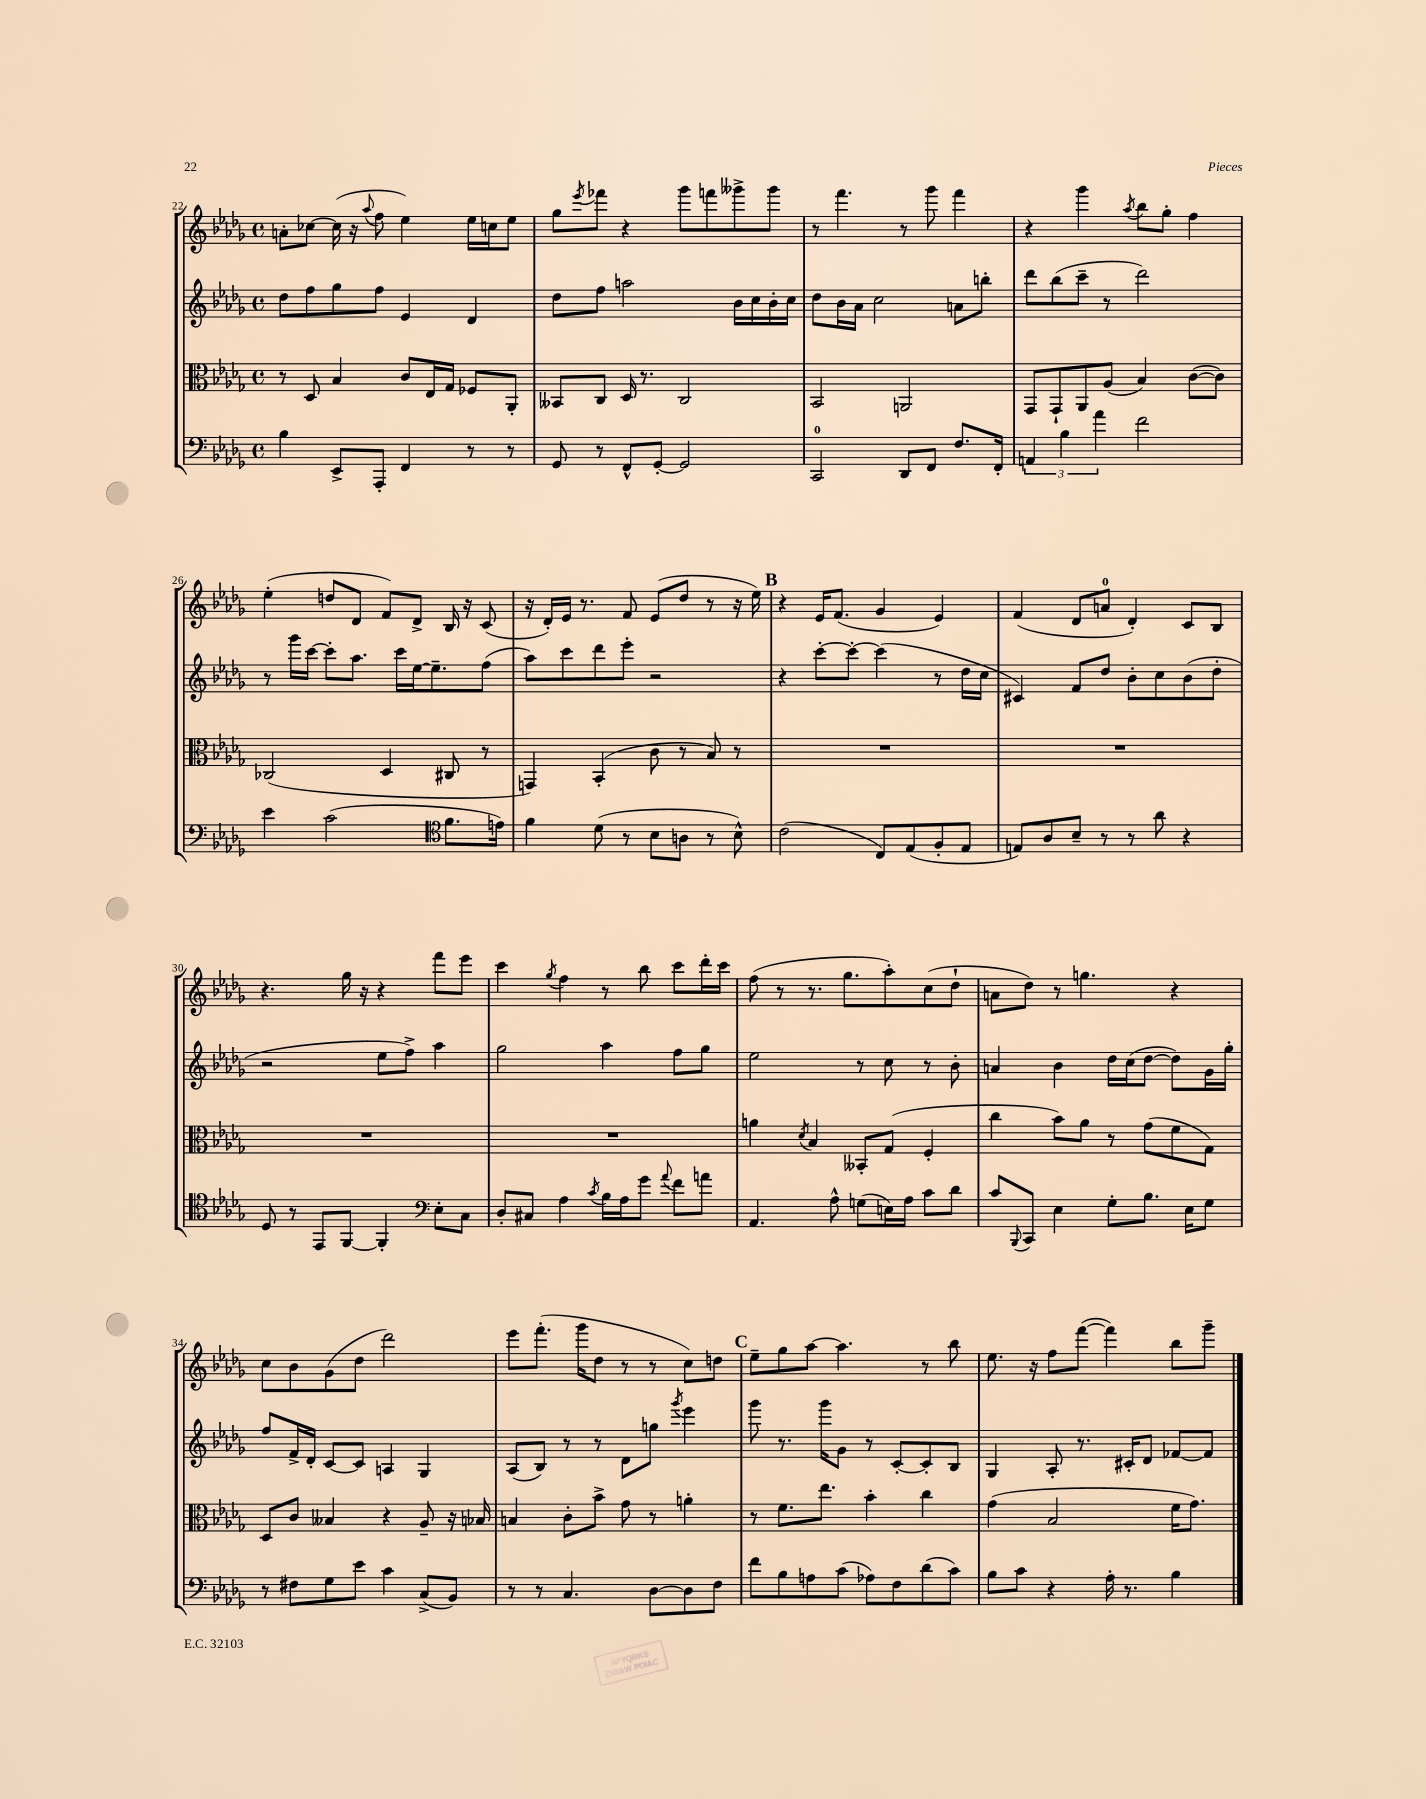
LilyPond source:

<<
\new StaffGroup <<
\new Staff = "s0" {
    \clef treble \key des \major \defaultTimeSignature \time 4/4
    a'8-. ces''8~ ces''16( r16 \appoggiatura { aes''8 } f''8 ees''4) ees''16 c''16 ees''8 |
    ges''8 \acciaccatura { ees'''8 } fes'''8 r4 ges'''8 f'''8 geses'''8-> geses'''8 |
    r8 f'''4. r8 ges'''8 f'''4 |
    r4 ges'''4 \acciaccatura { aes''8 } bes''8 ges''8-. f''4 |
    ees''4-.( d''8 des'8 f'8) des'8-> bes16 r16 c'8( |
    r16 des'16-.) ees'16 r8. f'8 ees'8( des''8 r8 r16 ees''16) |
    \mark \markup { \bold "B" } r4 ees'16 f'8.( ges'4 ees'4) |
    f'4( des'8 a'8-0 des'4-.) c'8 bes8 |
    r4. ges''16 r16 r4 f'''8 ees'''8 |
    c'''4 \acciaccatura { ges''8 } f''4 r8 bes''8 c'''8 des'''16-. c'''16 |
    f''8( r8 r8. ges''8. aes''8-.) c''8( des''8-! |
    a'8 des''8) r8 g''4. r4 |
    c''8 bes'8 ges'8( des''8 des'''2) |
    ees'''8 f'''8.-.( ges'''16 des''8 r8 r8 c''8) d''8 |
    \mark \markup { \bold "C" } ees''8-- ges''8 aes''8~ aes''4. r8 bes''8 |
    ees''8. r16 f''8 f'''8~( f'''4) bes''8 ges'''8-- \bar "|." |
}
\new Staff = "s1" {
    \clef treble \key des \major \defaultTimeSignature \time 4/4
    des''8 f''8 ges''8 f''8 ees'4 des'4 |
    des''8 f''8 a''2 bes'16 c''16 bes'16-. c''16 |
    des''8 bes'16 aes'16 c''2 a'8 b''8-. |
    des'''8 bes''8( c'''8-- r8 des'''2) |
    r8 ges'''16 c'''16~ c'''8-. aes''8. c'''16 ees''16~ ees''8.-- f''8( |
    aes''8) c'''8 des'''8 ees'''8-. r2 |
    \mark \markup { \bold "B" } r4 c'''8~-. c'''8~-. c'''4( r8 des''16 c''16 |
    cis'4) f'8 des''8 bes'8-. c''8 bes'8( des''8-. |
    r2 ees''8 f''8->) aes''4 |
    ges''2 aes''4 f''8 ges''8 |
    ees''2 r8 c''8 r8 bes'8-. |
    a'4 bes'4 des''16 c''16( des''8~ des''8) ges'16 ges''16-. |
    f''8 f'16-> des'16-. c'8~ c'8 a4 ges4 |
    aes8( bes8) r8 r8 des'8 g''8 \acciaccatura { ges'''8 } ees'''4 |
    \mark \markup { \bold "C" } ges'''8 r8. ges'''16 ges'8 r8 c'8~-. c'8-. bes8 |
    ges4 aes8-. r8. cis'16-. des'8 fes'8~ fes'8 \bar "|." |
}
\new Staff = "s2" {
    \clef alto \key des \major \defaultTimeSignature \time 4/4
    r8 des8 bes4 c'8 ees16 ges16 fes8 aes,8-. |
    beses,8 c8 des16 r8. c2 |
    bes,2 a,2 |
    ges,8 ges,8-! aes,8 aes8( bes4) c'8~( c'8) |
    ces2( des4 cis8 r8 |
    g,4) bes,4-.( c'8 r8 bes8) r8 |
    \mark \markup { \bold "B" } R1 |
    R1 |
    R1 |
    R1 |
    a'4 \acciaccatura { des'8 } bes4 beses,8-. ges8( f4-. |
    c''4 bes'8) aes'8 r8 ges'8( f'8 ges8) |
    des8 c'8 beses4 r4 aes8-- r16 bes16 |
    b4 c'8-. bes'8-> ges'8 r8 a'4-. |
    \mark \markup { \bold "C" } r8 f'8. ees''8. bes'4-. c''4 |
    ges'4( bes2 f'16 ges'8.) \bar "|." |
}
\new Staff = "s3" {
    \clef bass \key des \major \defaultTimeSignature \time 4/4
    bes4 ees,8-> aes,,8-. f,4 r8 r8 |
    ges,8 r8 f,8-^ ges,8~-. ges,2 |
    c,2-0 des,8 f,8 f8. f,16-. |
    \tuplet 3/2 { a,4 bes4 aes'4 } f'2 |
    ees'4 c'2( \clef tenor f'8. e'16) |
    f'4 des'8( r8 bes8 a8 r8 bes8-^) |
    \mark \markup { \bold "B" } c'2( c8) ees8( f8-. ees8 |
    e8) aes8 bes8-- r8 r8 aes'8 r4 |
    des8 r8 ees,8 f,8~ f,4-. \clef bass ees8-. c8 |
    des8-. cis8 aes4 \acciaccatura { c'8 } bes16 aes16 ges'8 \appoggiatura { aes'8 } f'8 a'8 |
    aes,4. aes8-^ g8( e16) aes16 c'8 des'8 |
    c'8 \appoggiatura { bes,,8 } c,8 ees4 ges8-. bes8. ees16 ges8 |
    r8 fis8 ges8 ees'8 c'4 c8->( bes,8) |
    r8 r8 c4. des8~ des8 f8 |
    \mark \markup { \bold "C" } f'8 bes8 a8 c'8( aes8) f8 des'8( c'8) |
    bes8 c'8 r4 aes16-. r8. bes4 \bar "|." |
}
>>
>>
\layout { \context { \Score currentBarNumber = #22 } }
